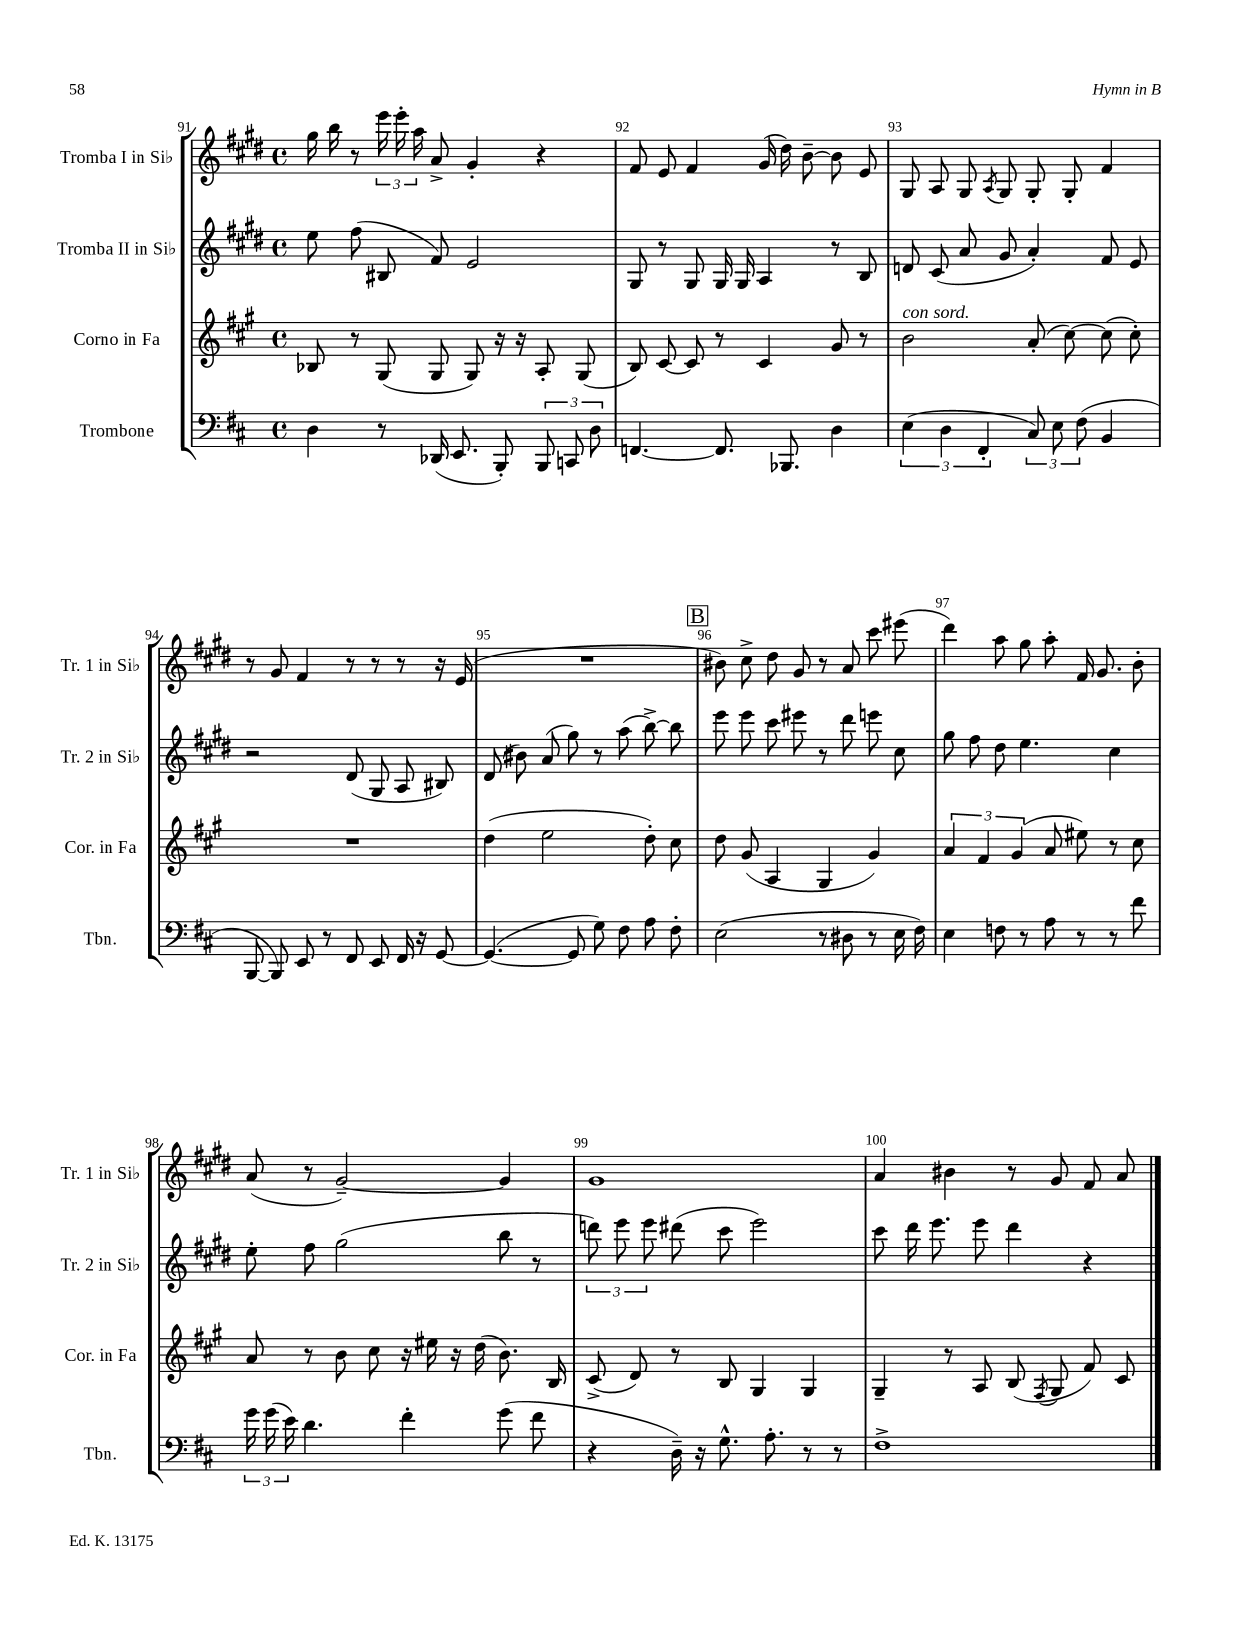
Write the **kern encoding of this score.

**kern	**kern	**kern	**kern
*staff4	*staff3	*staff2	*staff1
*clefF4	*clefG2	*clefG2	*clefG2
*k[f#c#]	*k[f#c#g#]	*k[f#c#g#d#]	*k[f#c#g#d#]
*M4/4	*M4/4	*M4/4	*M4/4
*met(c)	*met(c)	*met(c)	*met(c)
4D	8B-	8ee	16gg#
.	.	.	16bb
.	8r	(8ff#	8r
8r	(8G#	8B#	24eee
.	.	.	24eee'
.	.	.	24aa
(16DD-	8G#	8f#)	8a^
8.EE	.	.	.
.	8G#)	2e	4g#'
8BBB')	16r	.	.
.	16r	.	.
12BBB	8A'	.	4r
12CC	.	.	.
.	(8G#	.	.
12D	.	.	.
=	=	=	=
[4.FF	8B)	8G#	8f#
.	[8c#	8r	8e
.	8c#]	8G#	4f#
8.FF]	8r	16G#	.
.	.	16G#	.
.	4c#	4A	(16g#
8.BBB-	.	.	16dd#)
.	.	.	[8b~
4D	8g#	8r	8b]
.	8r	8B	8e
=	=	=	=
(6E	2b	8d	8G#
.	.	(8c#	8A
6D	.	.	.
.	.	8a	8G#
6FF#'	.	.	.
.	.	.	8qA
.	.	8g#	8G#
12C#)	(8a'	4a')	8G#'
12E	.	.	.
.	[8cc#)	.	8G#'
(12F#	.	.	.
4BB	(8cc#]	8f#	4f#
.	8cc#')	8e	.
=	=	=	=
[8BBB	1r	2r	8r
8BBB])	.	.	8g#
8EE	.	.	4f#
8r	.	.	.
8FF#	.	(8d#	8r
8EE	.	8G#	8r
16FF#	.	8A	8r
16r	.	.	.
[8GG	.	8B#)	16r
.	.	.	(16e
=	=	=	=
(4.GG_	(4dd	(8d#	1r
.	.	8b#)	.
.	2ee	(8a	.
8GG]	.	8gg#)	.
8G)	.	8r	.
8F#	.	(8aa	.
8A	8dd')	[8bb^)	.
8F#'	8cc#	8bb]	.
=	=	=	=
(2E	8dd	8eee	8b#)
.	(8g#	8eee	8cc#^
.	4A	8ccc#	8dd#
.	.	8eee#	8g#
8r	4G#	8r	8r
8D#	.	8ddd#	8a
8r	4g#)	8eee	8ccc#
16E	.	8cc#	(8eee#
16F#)	.	.	.
=	=	=	=
4E	6a	8gg#	4ddd#)
.	.	8ff#	.
.	6f#	.	.
8F	.	8dd#	8aa
.	(6g#	.	.
8r	.	4.ee	8gg#
8A	8a	.	8aa'
8r	8ee#)	.	16f#
.	.	.	8.g#
8r	8r	4cc#	.
8f#	8cc#	.	8b'
=	=	=	=
24g	8a	8ee'	(8a
(24g	.	.	.
24e)	.	.	.
4.d	8r	8ff#	8r
.	8b	(2gg#	[2g#~)
.	8cc#	.	.
4f#'	16r	.	.
.	16ee#	.	.
.	16r	.	.
.	(16dd	.	.
(8g	8.b)	8bb	4g#]
8f#	.	8r	.
.	16B	.	.
=	=	=	=
4r	(8c#^	12ddd)	1g#
.	.	12eee	.
.	8d)	.	.
.	.	12eee	.
16D~)	8r	(8ddd#	.
16r	.	.	.
8.G^^	8B	8ccc#	.
.	4G#	2eee)	.
8.A'	.	.	.
8r	4G#	.	.
8r	.	.	.
=	=	=	=
1F#^	4G#~	8ccc#	4a
.	.	16ddd#	.
.	.	8.eee	.
.	8r	.	4b#
.	8A	8eee	.
.	(8B	4ddd#	8r
.	8qF#	.	.
.	8G#	.	8g#
.	8f#)	4r	8f#
.	8c#	.	8a
==	==	==	==
*-	*-	*-	*-
